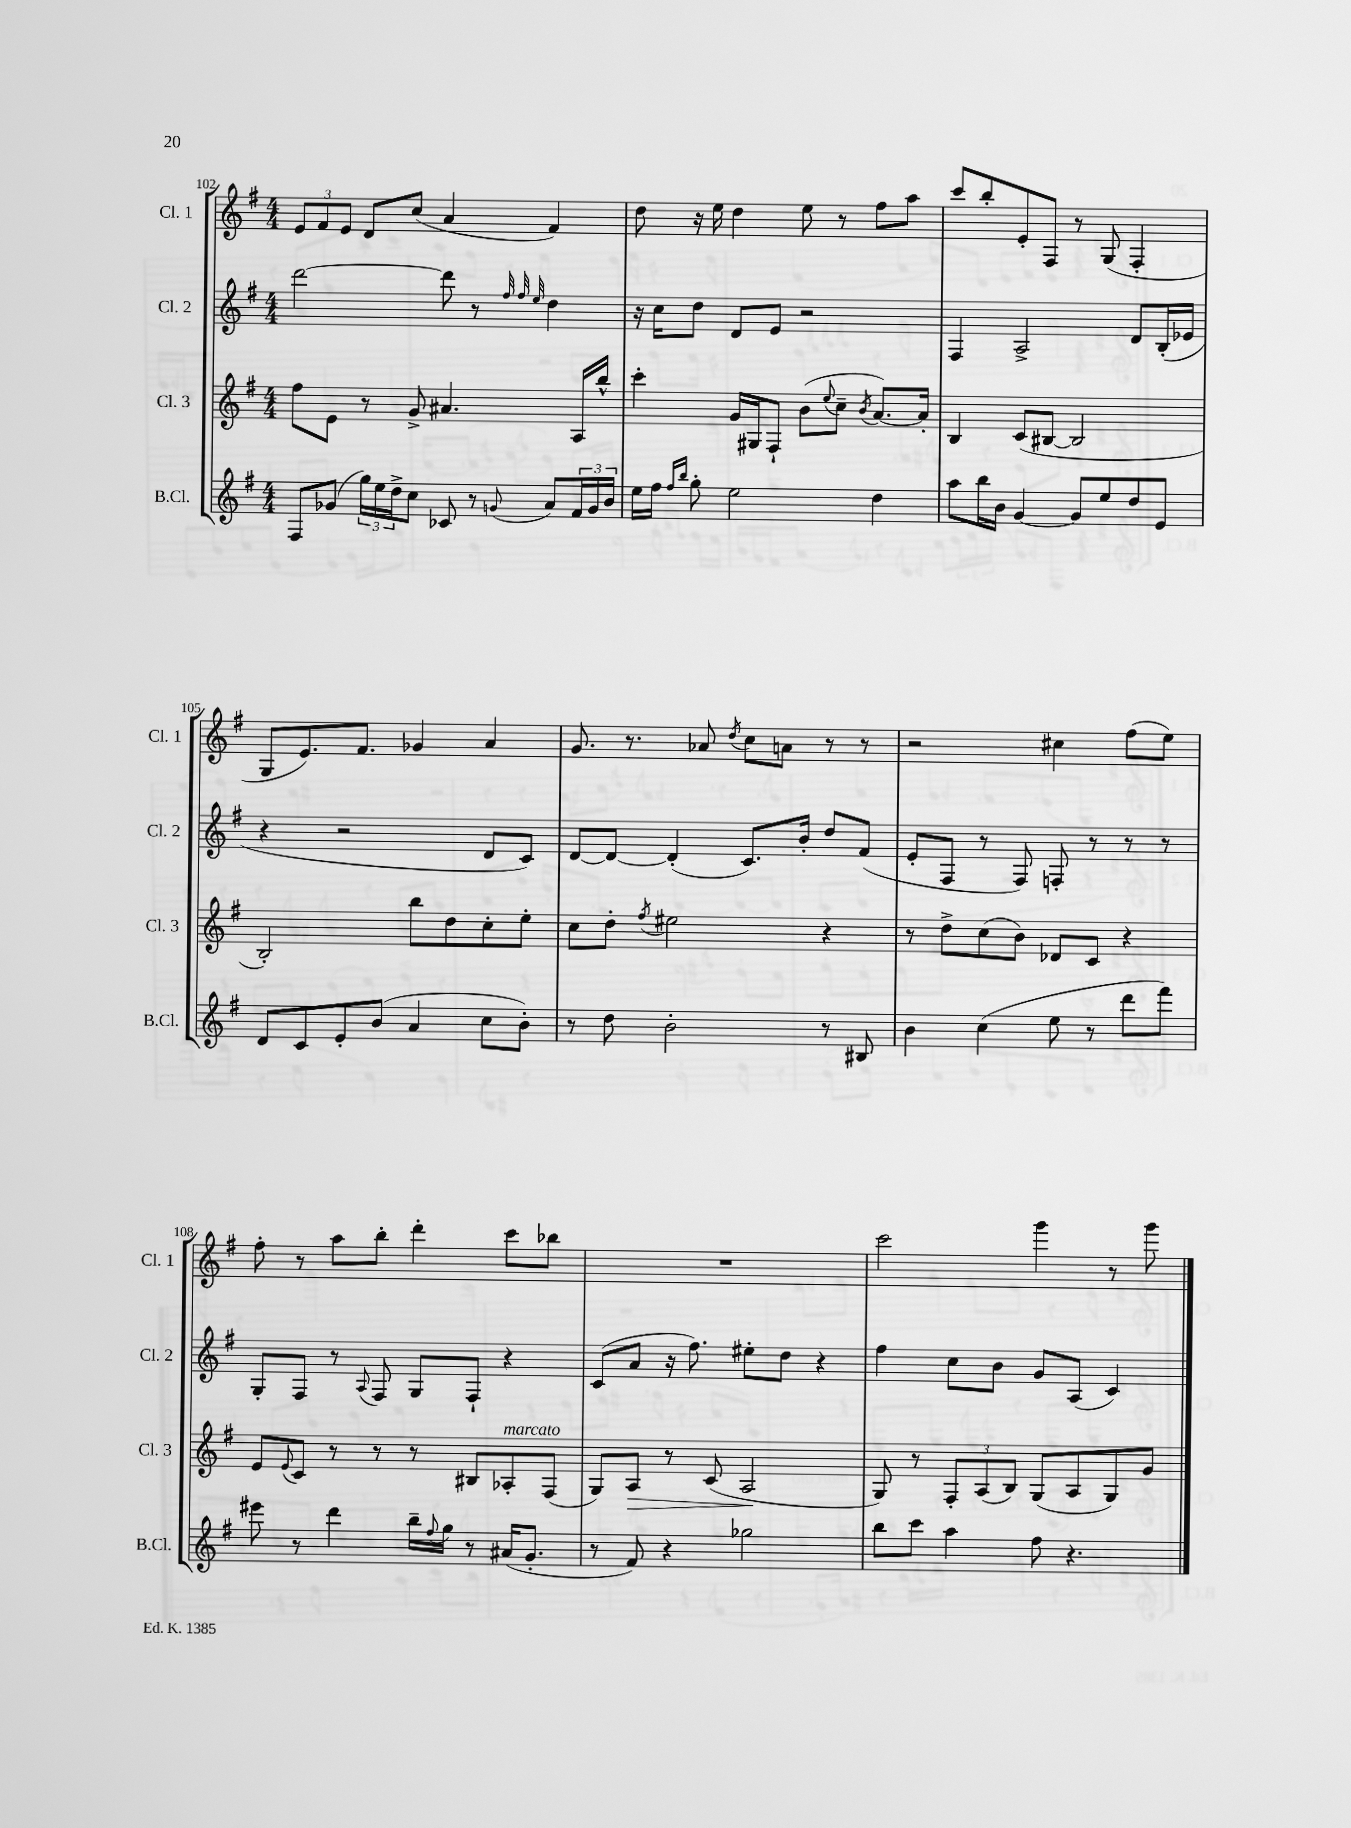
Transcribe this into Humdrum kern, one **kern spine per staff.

**kern	**kern	**kern	**kern
*staff4	*staff3	*staff2	*staff1
*clefG2	*clefG2	*clefG2	*clefG2
*k[f#]	*k[f#]	*k[f#]	*k[f#]
*M4/4	*M4/4	*M4/4	*M4/4
8F#/L	8ff#\L	[2ddd\	12e/L
.	.	.	12f#/
(8g-/J	8e\J	.	.
.	.	.	12e/J
24gg\LL)	8r	.	8d/L
24ee\	.	.	.
24dd^\J	.	.	.
8cc\J	8g^/	.	(8cc/J
8c-/	4.a#/	8ddd\]	4a/
8r	.	8r	.
.	.	32qqff#/	.
.	.	32qqff#/	.
8qqg/	.	32qqee/	.
8a/L	.	4dd\	4f#/)
24f#/L	16A/LL	.	.
24g/	.	.	.
.	16bb^^/JJ	.	.
24b/JJ	.	.	.
=	=	=	=
16ee\LL	4ccc'\	16r	8dd\
16ff#\JJ	.	16cc\LK	.
16qqff#/LL	.	.	.
16qqbb/JJ	.	.	.
8gg'\	.	8dd\J	16r
.	.	.	16ee\
2ee\	16g/LL	8d/L	4dd\
.	16G#/J	.	.
.	8F#`/J	8e/J	.
.	(8b\L	2r	8ee\
.	8qqee/	.	.
.	8cc~\J	.	8r
.	8qb/	.	.
4dd\	[8.a/L)	.	8ff#\L
.	.	.	8aa\J
.	16a'/]Jk	.	.
=	=	=	=
8aa\L	4B/	4F#/	8ccc/L
16bb\L	.	.	8bb'/
16b\JJ	.	.	.
[4g/	(8c/L	2A^/	8e'/
.	[8B#/J	.	8F#/J
8g/]L	2B#/]	.	8r
8ee/	.	.	(8G/
8dd/	.	8d/L	4F#'/
8e/J	.	(16B'/L	.
.	.	16e-/JJ	.
=	=	=	=
8d/L	2B'/)	4r	8G/L
8c/	.	.	8.e/)
8e'/	.	2r	.
.	.	.	8.f#/J
(8b/J	.	.	.
4a/	8bb\L	.	4g-/
.	8dd\	.	.
8cc\L	8cc'\	8d/L	4a/
8b'\J)	8ee'\J	8c/J)	.
=	=	=	=
8r	8cc\L	[8d/L	8.g/
8dd\	8dd'\J	8d/_J	.
.	.	.	8.r
.	8qff#/	.	.
2b'\	2ee#\	(4d'/]	.
.	.	.	8a-/
.	.	.	8qdd/
.	.	8.c/L)	8cc\L
.	.	.	8a\J
.	.	16b'/Jk	.
8r	4r	8dd/L	8r
8B#/	.	(8f#/J	8r
=	=	=	=
4b\	8r	8e'/L	2r
.	8dd^\L	8F#/J	.
(4cc\	(8cc\	8r	.
.	8b\J)	8F#/)	.
8ee\	8d-/L	8F'/	4cc#\
8r	8c/J	8r	.
8ddd\L	4r	8r	(8ff#\L
8fff#\J)	.	8r	8ee\J)
=	=	=	=
8eee#\	8e/L	8G'/L	8ff#'\
.	8qqe/	.	.
8r	8c/J	8F#/J	8r
4ddd\	8r	8r	8aa\L
.	.	8qqA/	.
.	8r	8F#/	8bb'\J
16bb~\LL	8r	8G/L	4ddd'\
8qqff#/	.	.	.
16gg\JJ	.	.	.
8r	8B#/L	8F#`/J	.
(16a#/LK	8A-'/	4r	8ccc\L
8.g'/J	.	.	.
.	(8F#/J	.	8bb-\J
=	=	=	=
8r	8G/L)	(8c/L	1r
8f#/)	8A/J	8a/J	.
4r	8r	16r	.
.	.	8.ff#\)	.
.	(8c/	.	.
2gg-\	2A/	8ee#'\L	.
.	.	8dd\J	.
.	.	4r	.
=	=	=	=
8bb\L	8G/)	4ff#\	2ccc\
8ccc\J	8r	.	.
4aa\	12F#'/L	8cc\L	.
.	(12A/	.	.
.	.	8b\J	.
.	12B/J)	.	.
8ff#\	(8G/L	8g/L	4ggg\
4.r	8A/	(8A/J	.
.	8G/)	4c/)	8r
.	8g/J	.	8ggg\
==	==	==	==
*-	*-	*-	*-
